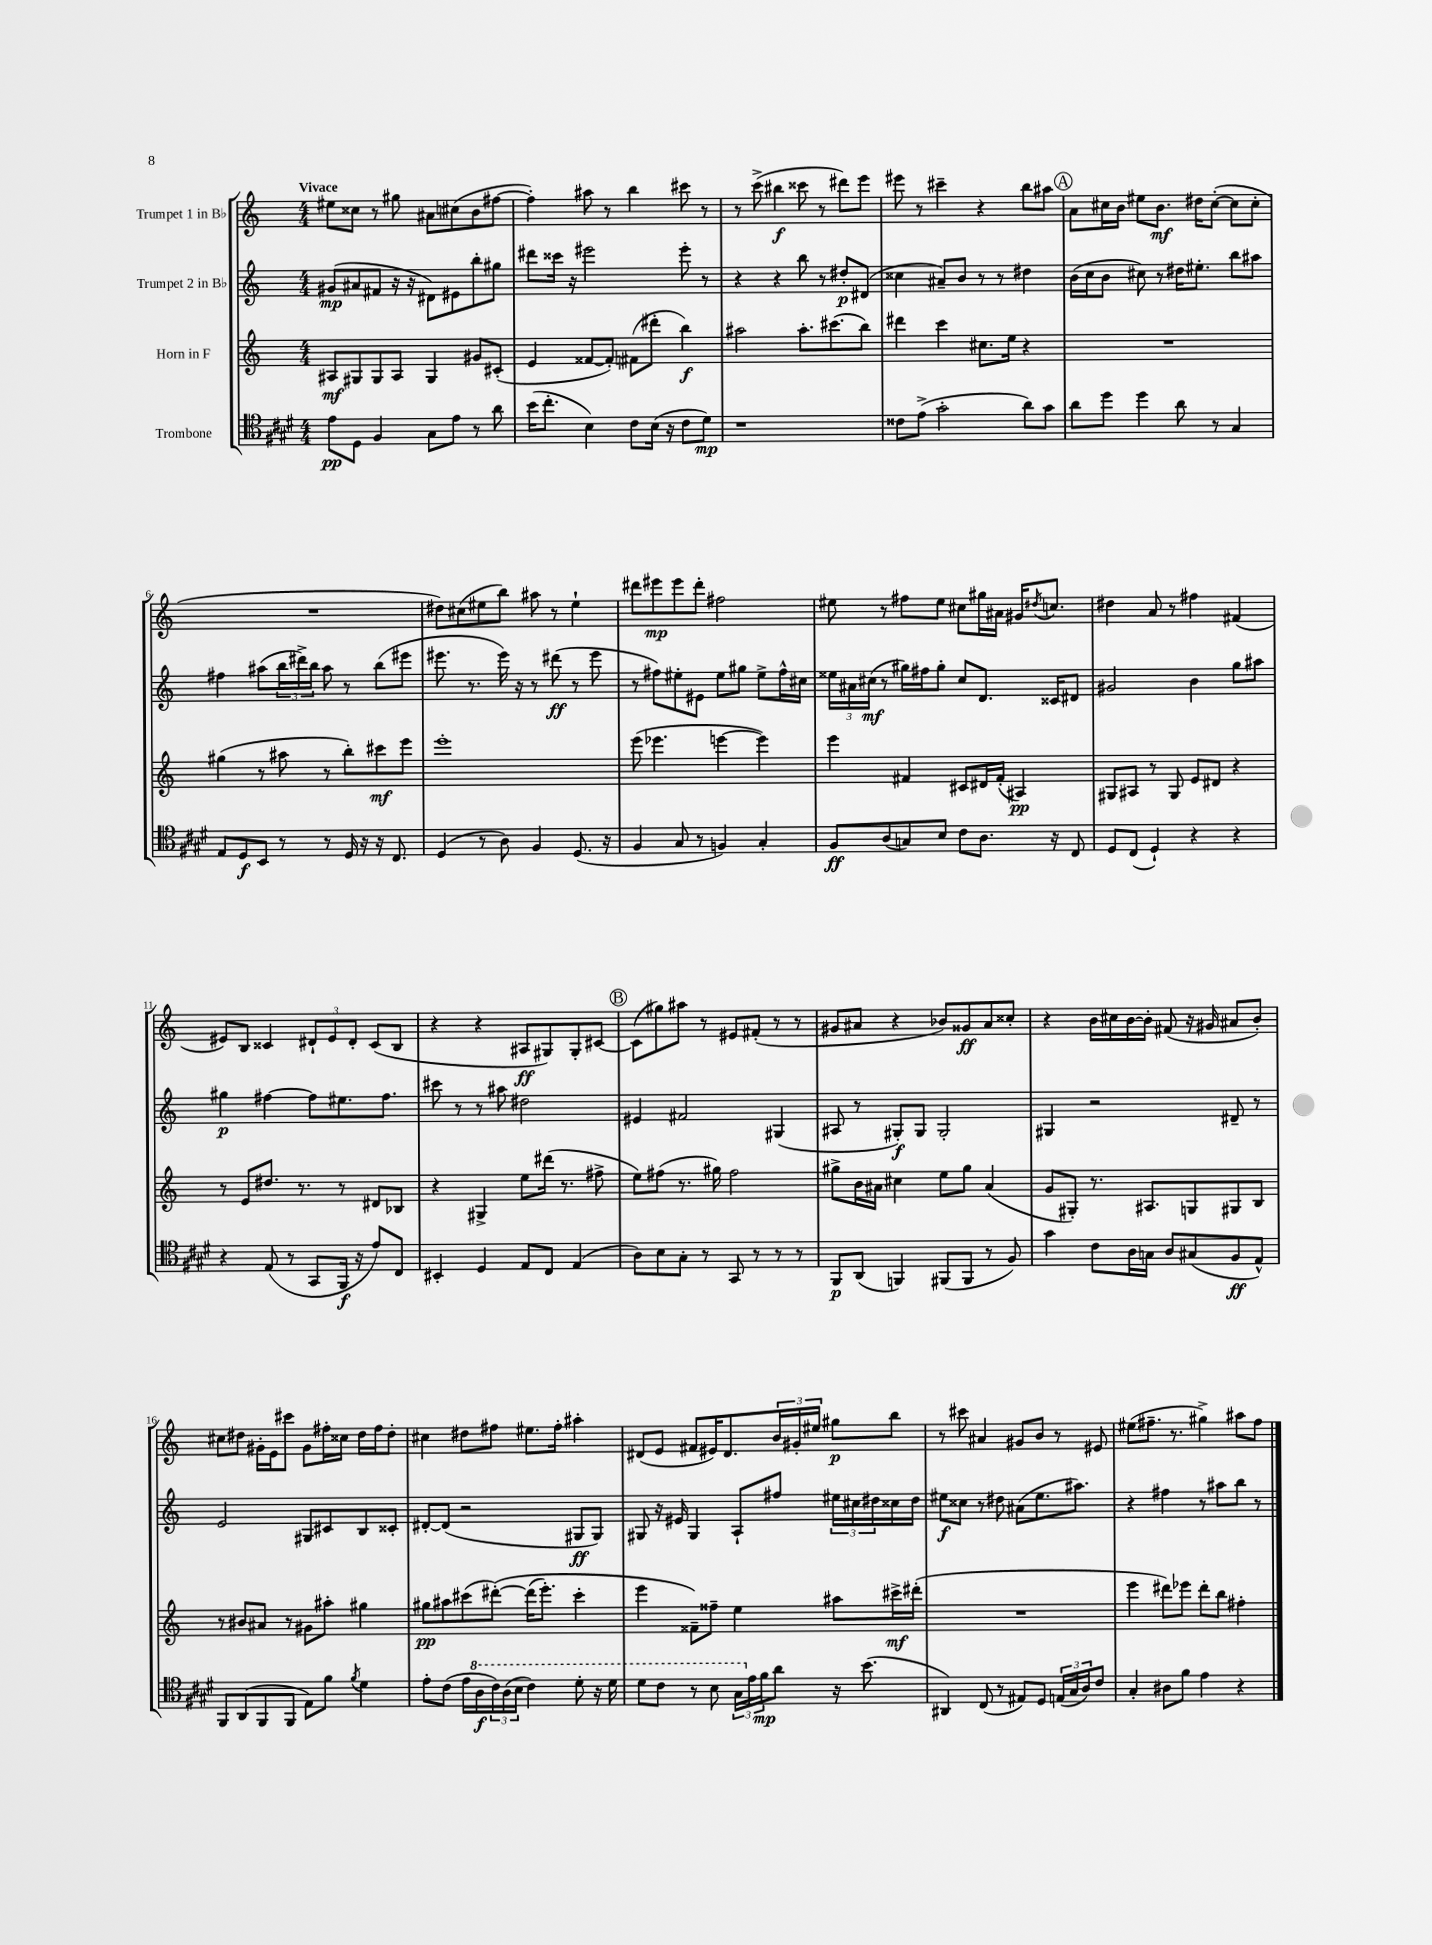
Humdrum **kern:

**kern	**kern	**kern	**kern
*staff4	*staff3	*staff2	*staff1
*clefC4	*clefG2	*clefG2	*clefG2
*k[f#c#g#d#]	*k[]	*k[]	*k[]
*M4/4	*M4/4	*M4/4	*M4/4
8e	8A#	(8g#	8ee#
8D#	8G#	8a#	8cc##
4F#	8G#	8f#	8r
.	8A#	16r	8gg#
.	.	16r	.
8G#	4G#	8d#)	8a#
8e	.	8e#	(8cc#
8r	8g#	8bb'	8b
8a	(8c#'	8gg#	[8ff#
=	=	=	=
(16b	4e	8ddd#	4ff#'])
8.cc#'	.	.	.
.	.	16ccc##	.
.	.	16r	.
4B)	[8f##	2eee#	8aa#
.	8f##'])	.	8r
8c#	(8f#	.	4bb
(16B	8ddd#'	.	.
16r	.	.	.
8c#	4bb)	8eee#'	8ccc#
8d#)	.	8r	8r
=	=	=	=
1r	2aa#	4r	8r
.	.	.	(8ccc^
.	.	4r	4bb#
.	8.aa#'	8bb	8ccc##
.	.	8r	8r
.	(8.ccc#	.	.
.	.	8dd#'	8ddd#)
.	8bb)	(8d#	8eee
=	=	=	=
8c##	4ddd#	4cc##	8eee#
(8e^	.	.	8r
2g#'	4ccc	8a#~)	4ccc#~
.	.	8b	.
.	8.cc#	8r	4r
.	.	8r	.
.	16ee	.	.
8a)	4r	4dd#	8bb
8g#	.	.	8aa#
=	=	=	=
8a	1r	(16b	8a
.	.	16cc	.
8dd#	.	8b	16cc#
.	.	.	16b
4dd#	.	8cc#)	8ee#
.	.	8r	8.b
8a	.	16dd#	.
.	.	8.ee#'	16dd#
8r	.	.	([8cc#'
4G#	.	8bb	8cc#]
.	.	8aa#	8cc#'
=	=	=	=
8E	(4gg#	4ff#	1r
8D#	.	.	.
8BB	8r	(8aa#	.
8r	8aa#	24bb	.
.	.	24ddd#^)	.
.	.	24bb	.
8r	8r	8aa#	.
16D#	8bb')	8r	.
16r	.	.	.
16r	8ccc#	(8bb	.
8.C#	.	.	.
.	8eee	8eee#	.
=	=	=	=
(4D#	1eee'	8.eee#	8dd#)
.	.	.	(8cc#
.	.	8.r	.
8r	.	.	8ee#
8A)	.	16eee#)	8bb)
.	.	16r	.
4F#	.	8r	8aa#
.	.	(8ddd#	8r
(8.D#	.	8r	4ee#`
.	.	8eee#	.
16r	.	.	.
=	=	=	=
4F#	(8eee	8r	8ddd#
.	4.eee-	8ff#)	8eee#
8G#	.	8ee#'	8eee#
8r	.	8e#	8ddd#'
4F)	[4eee	8ee#	2ff#
.	.	8gg#	.
4G#'	4eee])	8ee#^	.
.	.	16ff#^^	.
.	.	16cc#	.
=	=	=	=
8F#	4eee	24ee##	8ee#
.	.	24a#	.
.	.	(24cc#	.
(8A	.	8r	8r
8G)	4f#	16gg#)	8ff#
.	.	16ff#	.
8B	.	8gg#'	8ee#
8c#	8c#	8cc#	8cc#
8.A	16d#	8.d	16gg#
.	(16f#'	.	16a#
.	4A#)	.	16g#
.	.	.	8qdd#
16r	.	16c##	8.cc
8C#	.	8d#	.
=	=	=	=
8D#	8G#	2g#	4dd#
(8C#	8A#	.	.
4D#`)	8r	.	8a
.	8G#	.	8r
4r	8e	4b	4ff#
.	8d#	.	.
4r	4r	8gg	(4f#
.	.	8aa#	.
=	=	=	=
4r	8r	4gg#	8e#)
.	8e	.	8B
(8E	8.dd#	[4ff#	4c##
8r	.	.	.
.	8.r	.	.
8GG#	.	8ff#]	12d#`
.	.	.	12e#
16FF#	8r	8.ee#	.
.	.	.	12d#'
16r	.	.	.
8e)	8d#	.	(8c##
.	.	8.ff#	.
8C#	8B-	.	8B
=	=	=	=
4BB#'	4r	8ccc#	4r
.	.	8r	.
4D#	4G#^	8r	4r
.	.	8aa#	.
8E	8ee	2dd#	8A#
8C#	(16ddd#	.	8G#)
.	8.r	.	.
(4E	.	.	8G#'
.	8ff#^	.	[8c#
=	=	=	=
8A)	8ee)	4e#	(8c#]
8B	(8ff#	.	8gg#)
8G#'	8.r	2f#	8aa#
8r	.	.	8r
.	16gg#)	.	.
8GG#	2ff#	.	8e#
8r	.	.	(8f#'
8r	.	(4G#	8r
8r	.	.	8r
=	=	=	=
8FF#	8gg#^	8A#	8g#
(8AA	16b	8r	8a#
.	16a#	.	.
4FF)	4cc#	8G#')	4r
.	.	8G#	.
(8FF#	8ee	2G#'	8b-)
8FF#	8gg#	.	8g##
8r	(4a#	.	8a#
8F#)	.	.	8cc##'
=	=	=	=
4g#	8g	4G#	4r
.	8G#')	.	.
8c#	8.r	2r	16b
.	.	.	16cc#
16A	.	.	[16b
16G	8.A#	.	16b']
8A	.	.	(8f#
(8G#	8G	.	16r
.	.	.	16g#
8F#	8G#	8d#~	8a#
8E^^)	8B	8r	8b')
=	=	=	=
8FF#	8r	2e	8cc#
(8AA	8b#	.	8dd#
8FF#	8a#	.	16g#'
.	.	.	16e
8FF#	8r	.	8ccc#
8E)	8g#	8G#	8g#
8f#	8aa#'	8c#	16ff#'
.	.	.	16cc##
8qf#	.	.	.
4d#	4gg#	8B	16dd#
.	.	.	16ff#
.	.	8c##'	8dd#'
=	=	=	=
8e'	8gg#	[8d#'	4cc#
(8c#	8aa#	(8d#]	.
16e	(8ccc#	2r	8dd#
16a	.	.	.
24cc#)	&([8ddd#')	.	8ff#
(24a	.	.	.
24b	.	.	.
4cc#)	(16ddd#]	.	8.ee#
.	8.eee')	.	.
.	.	.	16ff#'
8dd#'	4ccc#'	8G#	4aa#'
16r	.	8G#)	.
16dd#	.	.	.
=	=	=	=
8dd#	4eee	8G#	(8d#
8cc#	.	16r	8e
.	.	16e#	.
8r	8f##~&)	4G#	8f#
8b	8ff##~	.	16e#)
.	.	.	8.d#
24g#	4ee	8A`	.
24e	.	.	.
24f#	.	.	.
8a	.	8ff#	24b
.	.	.	24g#'
.	.	.	24ee#
16r	8aa#	24ee#	8gg#
.	.	24cc#	.
(8.b	.	.	.
.	.	24dd#	.
.	16ccc#^	16cc##	8bb
.	(16ddd#'	16dd#	.
=	=	=	=
4AA#)	1r	8ee#	8r
.	.	8cc##	8ccc#
(8C#	.	8r	4a#
8r	.	8dd#	.
8E#)	.	(8a#	8g#
8D#	.	8.ee#	8b
(24E	.	.	8r
24G#	.	.	.
.	.	8.aa#)	.
24A)	.	.	.
8c#	.	.	8e#
=	=	=	=
4G#'	4eee	4r	(8ee#
.	.	.	8.ff#~
8A#	8ddd#)	4ff#	.
.	.	.	8.r
8f#	8eee-	.	.
4e	8ddd#'	8r	4gg#^)
.	8bb	8aa#	.
4r	4ff#'	8bb	8aa#
.	.	8r	8ff#
==	==	==	==
*-	*-	*-	*-
